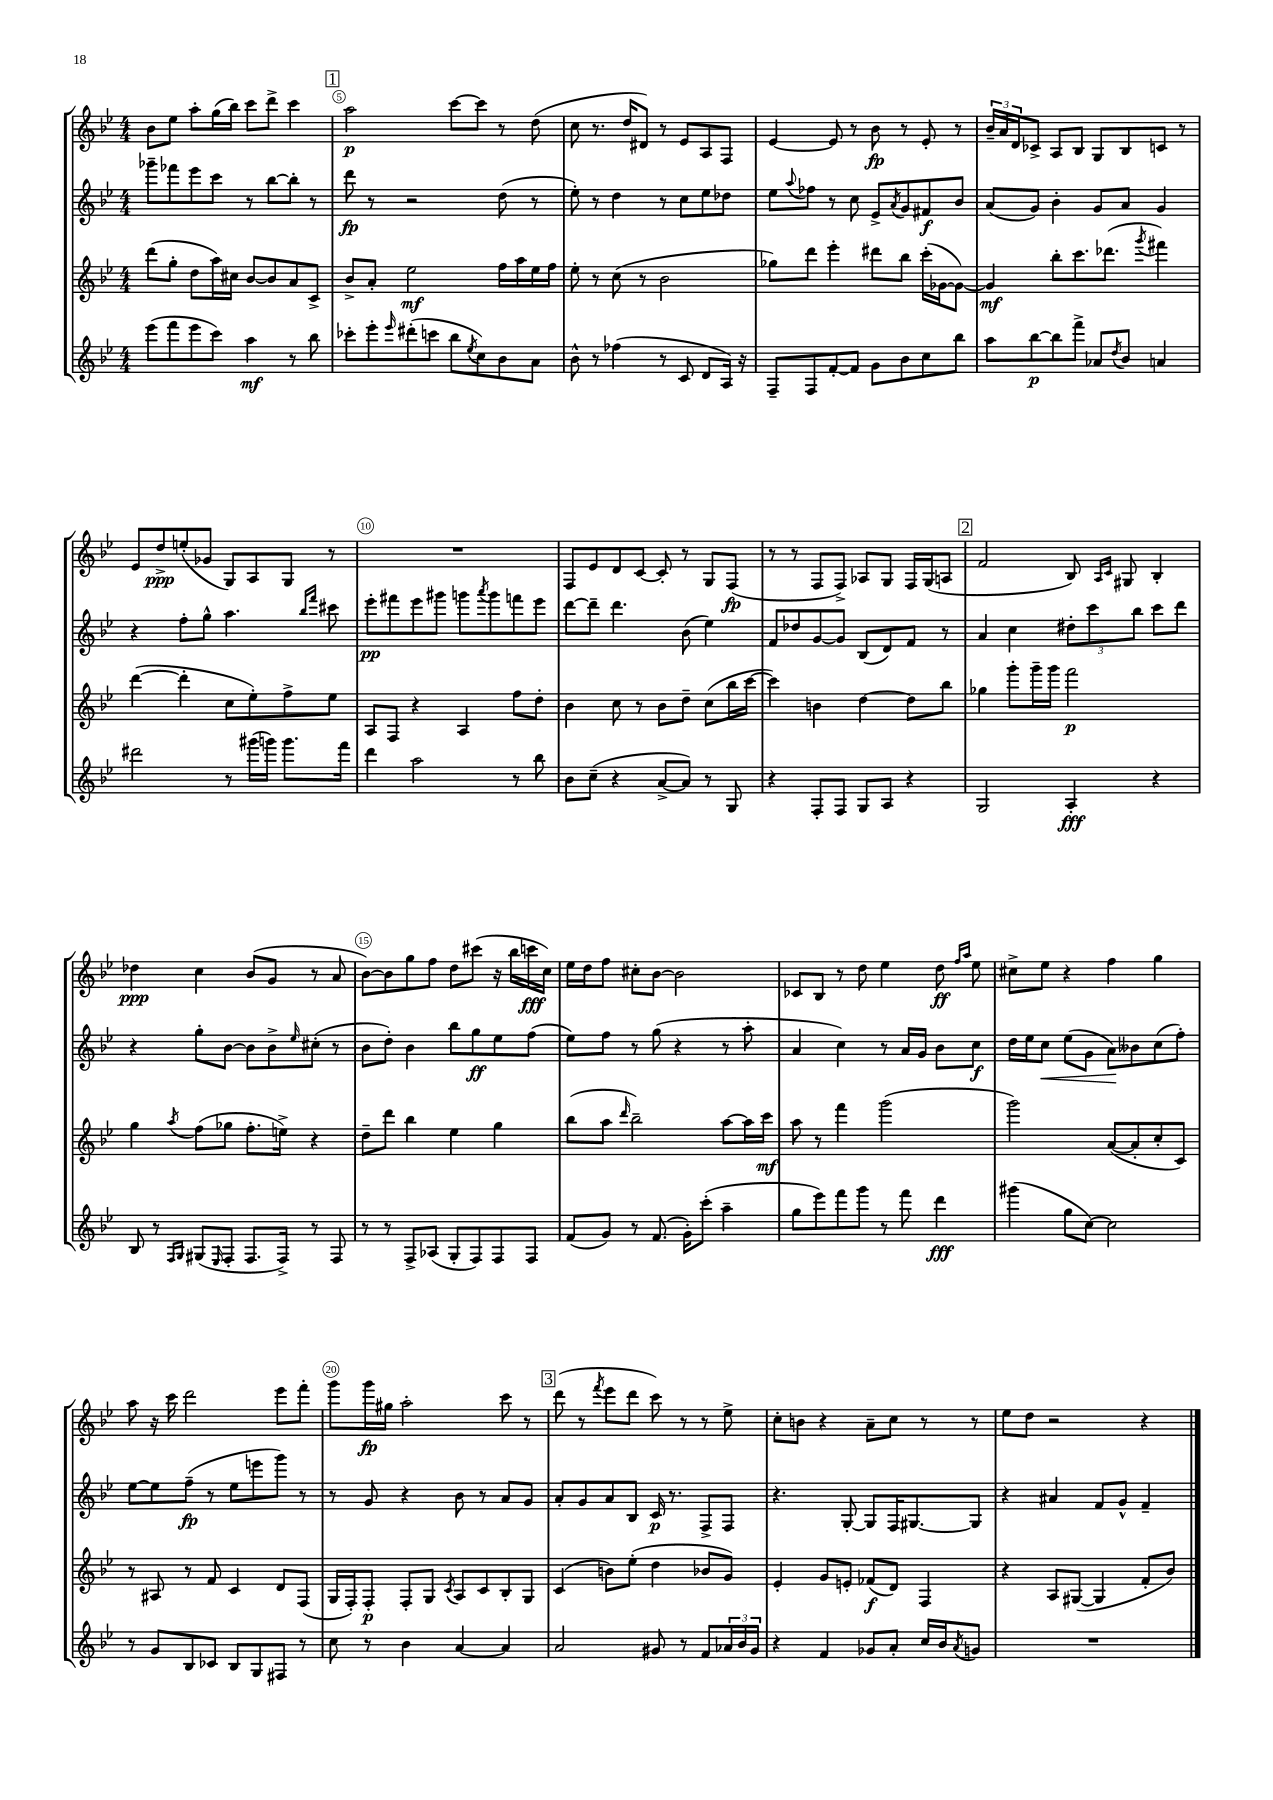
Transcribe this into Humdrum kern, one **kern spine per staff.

**kern	**dynam	**kern	**dynam	**kern	**dynam	**kern	**dynam
*part4	*part4	*part3	*part3	*part2	*part2	*part1	*part1
*staff4	*staff4	*staff3	*staff3	*staff2	*staff2	*staff1	*staff1
*clefG2	*	*clefG2	*	*clefG2	*	*clefG2	*
*k[b-e-]	*	*k[b-e-]	*	*k[b-e-]	*	*k[b-e-]	*
*M4/4	*	*M4/4	*	*M4/4	*	*M4/4	*
=4	=4	=4	=4	=4	=4	=4	=4
(8eee-\L	.	(8ddd\L	.	8ggg-X~\L	.	8b-\L	.
8fff\	.	8gg'\J	.	8fff-X\	.	8ee-\J	.
8eee-\	.	8dd\L	.	8eee-\	.	8aa'\L	.
8ccc\J)	.	16aa\L)	.	8ccc\J	.	(16gg\L	.
.	.	16cc#X\JJ	.	.	.	16bb-\JJ)	.
4aa\	mf	[8b-/L	.	8r	.	8ccc\L	.
.	.	8b-/]	.	[8bb-\L	.	8ddd^\J	.
8r	.	8a/	.	8bb-'\J]	.	4ccc\	.
8bb-\	.	8c^/J	.	8r	.	.	.
!!LO:REH:place=s1:t=1
=5	=5	=5	=5	=5	=5	=5	=5
8ccc-X'\L	.	8b-^/L	.	8ddd\	fp	2aa\	p
8eee-'\	.	8a'/J	.	8r	.	.	.
16qqeee-/	.	.	.	.	.	.	.
(8ddd#X'\	.	2ee-\	mf	2r	.	.	.
8cccn\J	.	.	.	.	.	.	.
8bb-\L	.	.	.	.	.	[8ccc\L	.
8qee-/	.	.	.	.	.	.	.
8cc\)	.	.	.	.	.	8ccc\J]	.
8b-\	.	16ff\LL	.	(8dd\	.	8r	.
.	.	16aa\	.	.	.	.	.
8a\J	.	16ee-\	.	8r	.	(8dd\	.
.	.	16ff\JJ	.	.	.	.	.
=6	=6	=6	=6	=6	=6	=6	=6
8b-^^\	.	8ee-'\	.	8ee-'\)	.	8cc\	.
8r	.	8r	.	8r	.	8.r	.
(4ff-X\	.	(8cc\	.	4dd\	.	.	.
.	.	.	.	.	.	16dd/KL	.
.	.	8r	.	.	.	8d#X/J)	.
8r	.	2b-\	.	8r	.	8r	.
8c/	.	.	.	8cc\L	.	8e-/L	.
8d/L	.	.	.	8ee-\	.	8A/	.
16A/Jk)	.	.	.	8dd-X\J	.	8F/J	.
16r	.	.	.	.	.	.	.
=7	=7	=7	=7	=7	=7	=7	=7
8F~/L	.	8gg-X\L)	.	8ee-\L	.	[4e-/	.
.	.	.	.	8qqaa/	.	.	.
8F/	.	8ddd\J	.	8ff-X\J	.	.	.
[8f'/	.	4eee-'\	.	8r	.	8e-/]	.
8f/J]	.	.	.	8cc\	.	8r	.
8g\L	.	8ddd#X\L	.	8e-^/L	.	8b-\	fp
.	.	.	.	8qa/	.	.	.
8b-\	.	8bb-\J	.	8g/	.	8r	.
8cc\	.	(16ccc'\LL	.	8f#X/	f	8e-'/	.
.	.	[16g-X\J	.	.	.	.	.
8bb-\J	.	8g-\J_)	.	8b-/J	.	8r	.
=8	=8	=8	=8	=8	=8	=8	=8
8aa\L	.	4g-/]	mf	(8a/L	.	24b-~/LL	.
.	.	.	.	.	.	24a/	.
.	.	.	.	.	.	24d/J	.
[8bb-\	p	.	.	8g/J)	.	8c-X^/J	.
8bb-\]	.	8bb-'\L	.	4b-'\	.	8A/L	.
8fff^\J	.	8.ccc\	.	.	.	8B-/J	.
8a-X/L	.	.	.	8g/L	.	8G/L	.
.	.	(8.ddd-X\J	.	.	.	.	.
8qdd/	.	.	.	.	.	.	.
8b-/J	.	.	.	8a/J	.	8B-/	.
.	.	8qggg/	.	.	.	.	.
4an/	.	4fff#X\)	.	4g/	.	8cn/J	.
.	.	.	.	.	.	8r	.
!!LO:LB:g=z
=9	=9	=9	=9	=9	=9	=9	=9
2ddd#X\	.	([4ddd\	.	4r	.	8e-/L	.
.	.	.	.	.	.	8dd^/	ppp
.	.	4ddd'\]	.	8ff'\L	.	(8een'/	.
.	.	.	.	8gg^^\J	.	8g-X/J	.
8r	.	8cc\L	.	4.aa\	.	8G/L)	.
(16ggg#X\LL	.	8ee-'\)	.	.	.	8A/	.
16gggn\JJ)	.	.	.	.	.	.	.
8.ggg\L	.	8ff^\	.	.	.	8G/J	.
.	.	.	.	16qqbb-/LL	.	.	.
.	.	.	.	16qqfff/JJ	.	.	.
.	.	8ee-\J	.	8ccc#X\	.	8r	.
16fff\Jk	.	.	.	.	.	.	.
=10	=10	=10	=10	=10	=10	=10	=10
4ddd\	.	8A/L	.	8eee-'\L	pp	1r	.
.	.	8F/J	.	8fff#X\	.	.	.
2aa\	.	4r	.	8eee-\	.	.	.
.	.	.	.	8ggg#X\J	.	.	.
.	.	4A/	.	8gggn\L	.	.	.
.	.	.	.	8qaaa/	.	.	.
.	.	.	.	8ggg\	.	.	.
8r	.	8ff\L	.	8fffn\	.	.	.
8bb-\	.	8dd'\J	.	8eee-\J	.	.	.
=11	=11	=11	=11	=11	=11	=11	=11
8b-\L	.	4b-\	.	[8ddd\L	.	8F/L	.
(8cc~\J	.	.	.	8ddd~\J]	.	8e-/	.
4r	.	8cc\	.	4.ddd\	.	8d/	.
.	.	8r	.	.	.	[8c/J	.
[8a^/L	.	8b-\L	.	.	.	8c'/]	.
8a/J])	.	8dd~\J	.	(8b-\	.	8r	.
8r	.	(8cc\L	.	4ee-\)	.	8G/L	.
8G/	.	16bb-\L	.	.	.	(8F/J	fp
.	.	[16ccc\JJ	.	.	.	.	.
=12	=12	=12	=12	=12	=12	=12	=12
4r	.	4ccc\])	.	8f/L	.	8r	.
.	.	.	.	8dd-X/	.	8r	.
8F'/L	.	4bn\	.	[8g/	.	8F/L	.
8F/J	.	.	.	8g/J]	.	8F^/J)	.
8G/L	.	[4dd\	.	(8B-/L	.	8A-X/L	.
8A/J	.	.	.	8d/)	.	8G/J	.
4r	.	8dd\L]	.	8f/J	.	16F/LL	.
.	.	.	.	.	.	(16G/J	.
.	.	8bb-\J	.	8r	.	8An/J	.
!!LO:REH:place=s1:t=2
=13	=13	=13	=13	=13	=13	=13	=13
2G/	.	4gg-X\	.	4a/	.	2f/	.
.	.	8ggg'\L	.	4cc\	.	.	.
.	.	16ggg~\L	.	.	.	.	.
.	.	16ggg\JJ	.	.	.	.	.
4A'/	fff	2fff\	p	12dd#X'\L	.	8B-/)	.
.	.	.	.	12ccc\	.	.	.
.	.	.	.	.	.	16qqA/LL	.
.	.	.	.	.	.	16qqc/JJ	.
.	.	.	.	.	.	8G#X/	.
.	.	.	.	12bb-\J	.	.	.
4r	.	.	.	8ccc\L	.	4B-'/	.
.	.	.	.	8ddd\J	.	.	.
!!LO:LB:g=z
=14	=14	=14	=14	=14	=14	=14	=14
8B-/	.	4gg\	.	4r	.	4dd-X\	ppp
8r	.	.	.	.	.	.	.
16qqF/LL	.	.	.	.	.	.	.
16qqG/JJ	.	8qaa/	.	.	.	.	.
(8G#X/L	.	(8ff\L	.	8gg'\L	.	4cc\	.
16qqE-/	.	.	.	.	.	.	.
8F'/J	.	8gg-X\J	.	[8b-\J	.	.	.
8.F/L	.	8.ff'\L	.	8b-\L]	.	(8b-/L	.
.	.	.	.	8b-^\	.	8g/J	.
16F^/Jk)	.	16een^\Jk)	.	.	.	.	.
.	.	.	.	16qqee-/	.	.	.
8r	.	4r	.	(8cc#X'\J	.	8r	.
8F/	.	.	.	8r	.	8a/	.
=15	=15	=15	=15	=15	=15	=15	=15
8r	.	8dd~\L	.	8b-\L	.	[8b-\L)	.
8r	.	8ddd\J	.	8dd'\J)	.	8b-\]	.
8F^/L	.	4bb-\	.	4b-\	.	8gg\	.
(8A-X/J	.	.	.	.	.	8ff\J	.
8G'/L	.	4ee-\	.	8bb-\L	.	8dd\L	.
8F/)	.	.	.	8gg\	ff	(8ccc#X\J	.
8F/	.	4gg\	.	8ee-\	.	16r	.
.	.	.	.	.	.	16bb-\LL	.
8F/J	.	.	.	(8ff\J	.	16cccn\	fff
.	.	.	.	.	.	16cc\JJ)	.
=16	=16	=16	=16	=16	=16	=16	=16
(8f/L	.	(8bb-\L	.	8ee-\L)	.	16ee-\LL	.
.	.	.	.	.	.	16dd\J	.
8g/J)	.	8aa\J	.	8ff\J	.	8ff\J	.
.	.	16qqddd/	.	.	.	.	.
8r	.	2bb-~\)	.	8r	.	8cc#X'\L	.
(8.f/	.	.	.	(8gg\	.	[8b-\J	.
.	.	.	.	4r	.	2b-\]	.
16g'\KL)	.	.	.	.	.	.	.
(8ccc'\J	.	.	.	.	.	.	.
4aa~\	.	[8aa\L	.	8r	.	.	.
.	.	16aa\L]	.	8aa'\	.	.	.
.	.	16ccc\JJ	mf	.	.	.	.
=17	=17	=17	=17	=17	=17	=17	=17
8gg\L	.	8aa\	.	4a/	.	8c-X/L	.
8eee-\)	.	8r	.	.	.	8B-/J	.
8fff\	.	4fff\	.	4cc\)	.	8r	.
8ggg\J	.	.	.	.	.	8dd\	.
8r	.	(2ggg\	.	8r	.	4ee-\	.
8fff\	.	.	.	16a/LL	.	.	.
.	.	.	.	16g/JJ	.	.	.
4ddd\	fff	.	.	8b-\L	.	8dd\	ff
.	.	.	.	.	.	16qqff/LL	.
.	.	.	.	.	.	16qqaa/JJ	.
.	.	.	.	8cc\J	f	8ee-\	.
=18	=18	=18	=18	=18	=18	=18	=18
(4ggg#X\	.	2ggg\)	.	16dd\LL	.	8cc#X^\L	.
.	.	.	.	16ee-\J	.	.	.
!	!	!	!	!	!LO:HP:b	!	!
.	.	.	.	8cc\J	<	8ee-\J	.
8gg\L	.	.	.	(8ee-\L	.	4r	.
[8cc\J)	.	.	.	8g\J	.	.	.
2cc\]	.	([8a/L	.	8a\L)	.	4ff\	.
.	.	8a'/]	.	8b--X\	[	.	.
.	.	8cc'/	.	(8cc\	.	4gg\	.
.	.	8c/J)	.	8ff'\J)	.	.	.
!!LO:LB:g=z
=19	=19	=19	=19	=19	=19	=19	=19
8r	.	8r	.	[8ee-\L	.	8aa\	.
8g/L	.	8A#X/	.	8ee-\]	.	16r	.
.	.	.	.	.	.	16ccc\	.
8B-/	.	8r	.	(8ff~\J	fp	2ddd\	.
8c-X/J	.	8f/	.	8r	.	.	.
8B-/L	.	4c/	.	8ee-\L	.	.	.
8G/	.	.	.	8eeen\	.	.	.
8F#X/J	.	8d/L	.	8ggg\J)	.	8eee-\L	.
8r	.	(8F/J	.	8r	.	8fff'\J	.
=20	=20	=20	=20	=20	=20	=20	=20
8cc\	.	16G/LL	.	8r	.	8ggg\L	.
.	.	16F'/J)	.	.	.	.	.
8r	.	8F'/J	p	8g/	.	16ggg\L	fp
.	.	.	.	.	.	16gg#X\JJ	.
4b-\	.	8F'/L	.	4r	.	2aa'\	.
.	.	8G/J	.	.	.	.	.
.	.	8qc/	.	.	.	.	.
[4a/	.	8A/L	.	8b-\	.	.	.
.	.	8c/	.	8r	.	.	.
4a/]	.	8B-'/	.	8a/L	.	8ccc\	.
.	.	8G/J	.	8g/J	.	8r	.
!!LO:REH:place=s1:t=3
=21	=21	=21	=21	=21	=21	=21	=21
2a/	.	(4c/	.	8a'/L	.	(8ddd\	.
.	.	.	.	8g/	.	8r	.
.	.	.	.	.	.	8qfff/	.
.	.	8bn\L)	.	8a/	.	8eee-\L	.
.	.	(8ee-'\J	.	8B-/J	.	8ddd\J	.
8g#X/	.	4dd\	.	16c/	p	8ccc\)	.
.	.	.	.	8.r	.	.	.
8r	.	.	.	.	.	8r	.
8f/L	.	8b-X/L	.	8F^/L	.	8r	.
24a-X/L	.	8g/J)	.	8F/J	.	8ee-^\	.
24b-/	.	.	.	.	.	.	.
24g#/JJ	.	.	.	.	.	.	.
=22	=22	=22	=22	=22	=22	=22	=22
4r	.	4e-'/	.	4.r	.	8cc'\L	.
.	.	.	.	.	.	8bn\J	.
4f/	.	8g/L	.	.	.	4r	.
.	.	8en'/J	.	[8G'/	.	.	.
8g-X/L	.	(8f-X/L	f	8G/L]	.	8a~\L	.
8a'/J	.	8d/J)	.	16F/K	.	8cc\J	.
.	.	.	.	[8.G#X/	.	.	.
16cc/LL	.	4F/	.	.	.	8r	.
16b-/J	.	.	.	.	.	.	.
8qa/	.	.	.	.	.	.	.
8gn/J	.	.	.	8G#/J]	.	8r	.
=23	=23	=23	=23	=23	=23	=23	=23
1r	.	4r	.	4r	.	8ee-\L	.
.	.	.	.	.	.	8dd\J	.
.	.	8A/L	.	4a#X/	.	2r	.
.	.	([8G#X/J	.	.	.	.	.
.	.	4G#/]	.	8f/L	.	.	.
.	.	.	.	8g^^/J	.	.	.
.	.	8f'/L	.	4f~/	.	4r	.
.	.	8b-/J)	.	.	.	.	.
==	==	==	==	==	==	==	==
*-	*-	*-	*-	*-	*-	*-	*-
